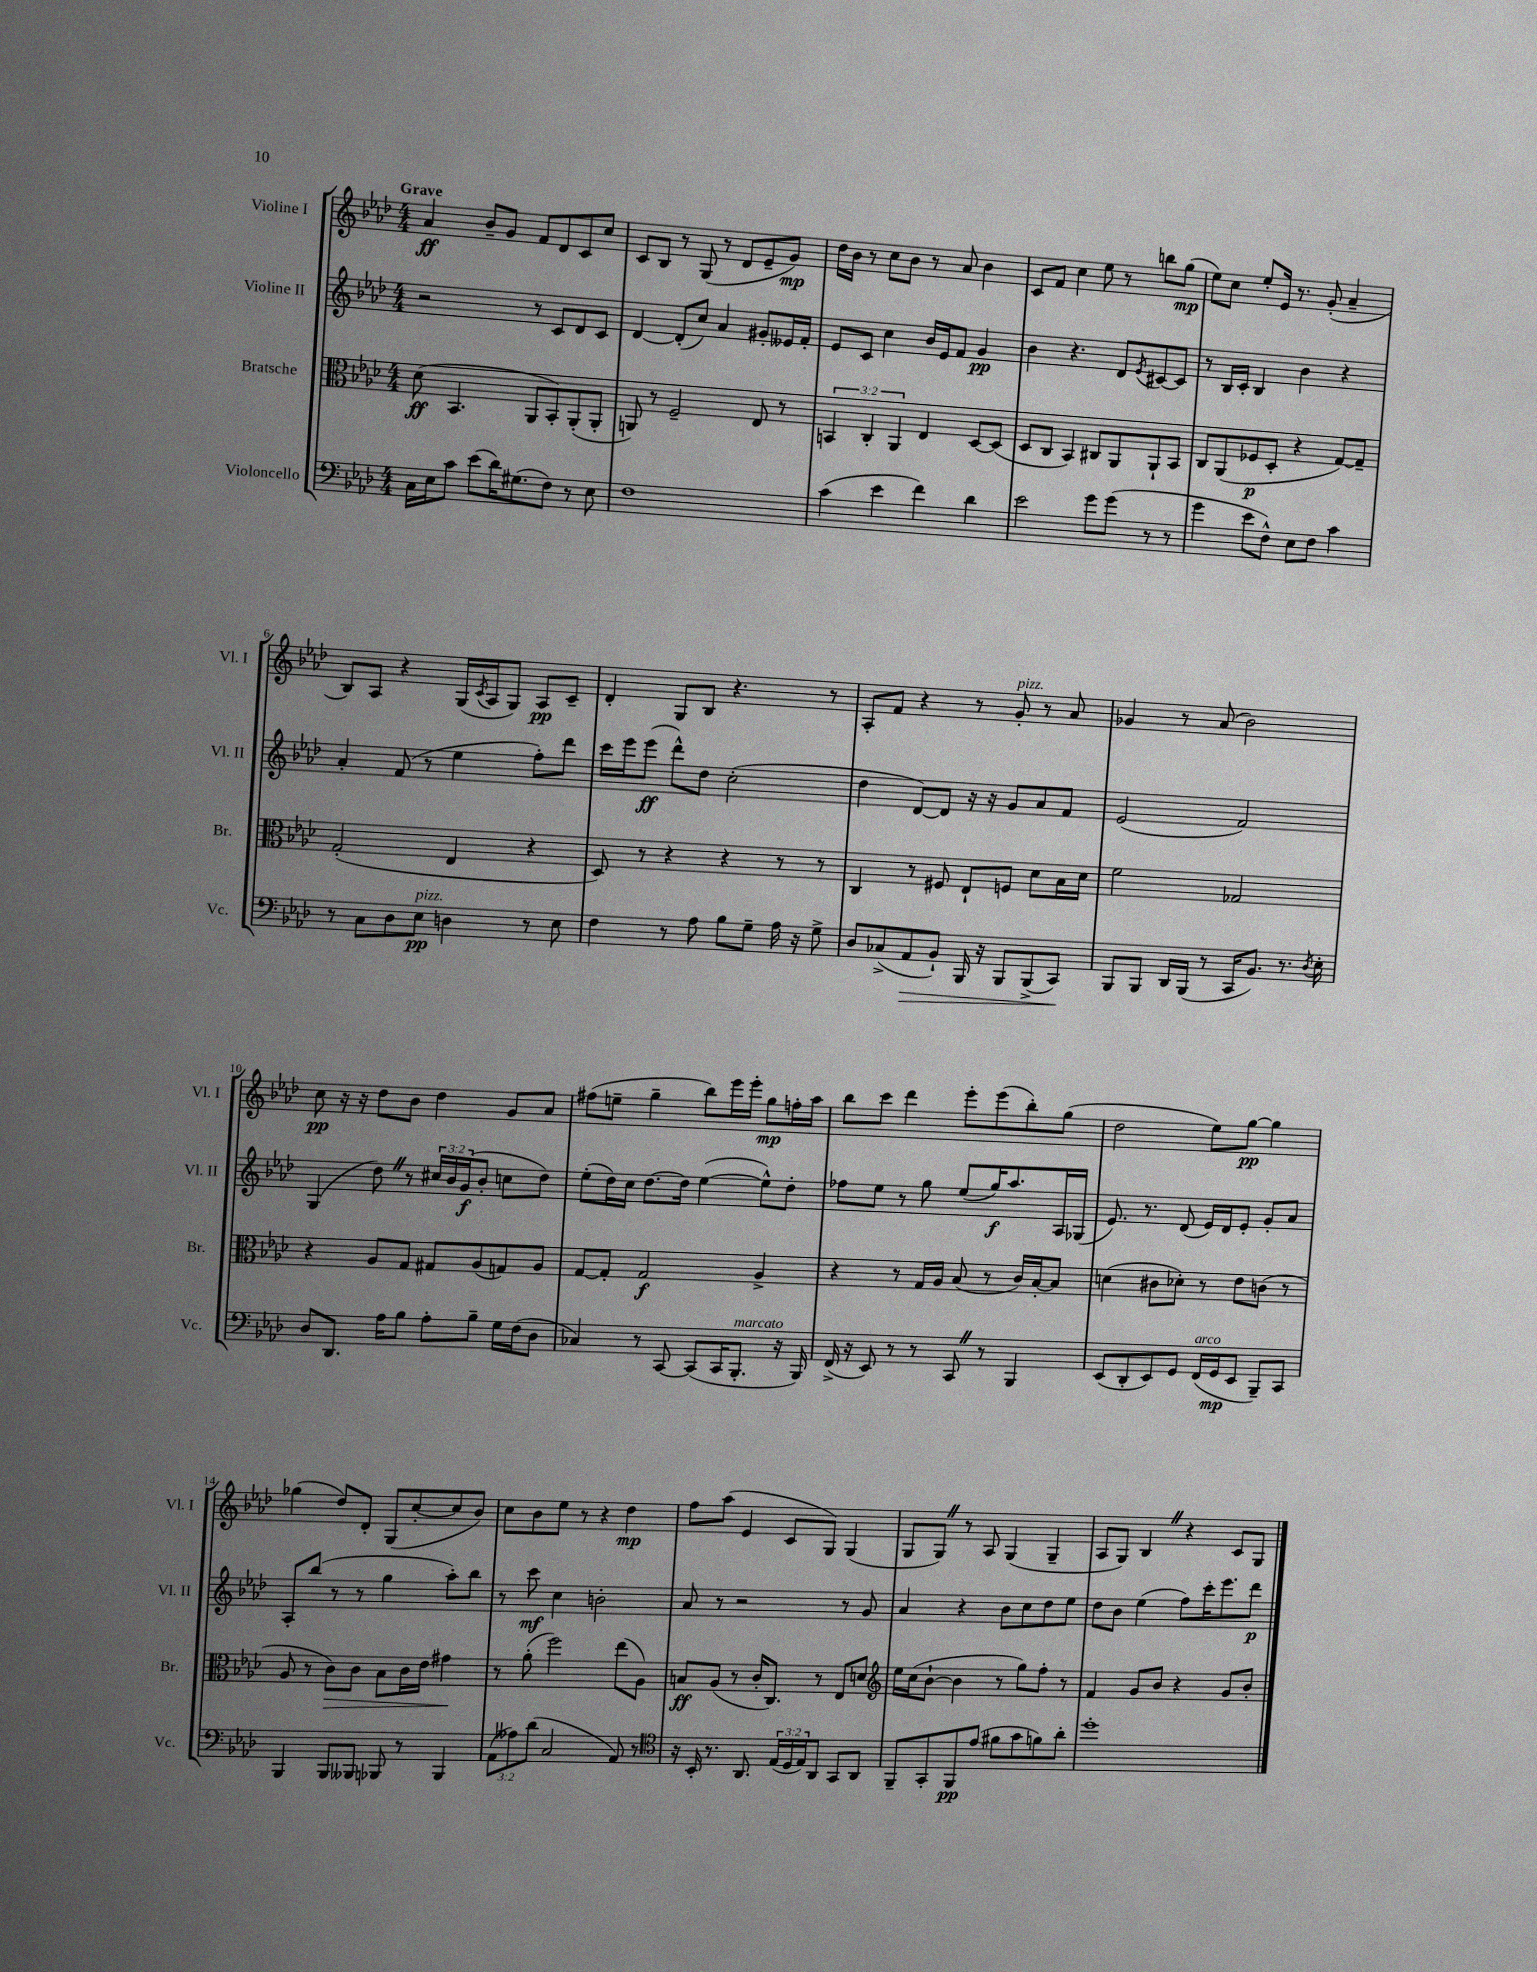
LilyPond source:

<<
\new StaffGroup <<
\new Staff = "s0" \with { instrumentName = "Violine I" shortInstrumentName = "Vl. I" } {
    \clef treble \key aes \major \numericTimeSignature \time 4/4 \tempo "Grave"
    aes'4\ff bes'8-- g'8 f'8 des'8 c'8 c''8 |
    c'8 bes8 r8 g8( r8 des'8 ees'8-- g'8\mp) |
    des''16 bes'16 r8 c''8 bes'8 r8 aes'8 bes'4 |
    c'8 f'8 c''4 ees''8 r8 b''8 g''8\mp( |
    ees''8) c''8 ees''8-. ees'16 r8. g'8-.( aes'4-- |
    bes8) aes8 r4 g16( \acciaccatura { c'8 } aes16 g8) aes8\pp c'8-- |
    des'4-. g8 bes8 r4. r8 |
    aes8-. f'8 r4 r8 g'8-.^\markup { \italic "pizz." } r8 aes'8 |
    ges'4 r8 aes'8( bes'2) |
    c''8\pp r16 r16 des''8 bes'8 des''4 g'8 aes'8 |
    fis''8( e''8-- g''4-- bes''8) ees'''16 ees'''16-. g''8\mp f''16-. aes''16 |
    bes''8 c'''8 des'''4 ees'''8-. ees'''8( bes''8-.) g''8( |
    des''2 ees''8) g''8~\pp g''4 |
    ges''4( des''8) des'8-. g8( c''8~-. c''8 bes'8) |
    c''8 bes'8 ees''8 r8 r4 des''4\mp |
    f''8 aes''8( ees'4 c'8 g8) g4( |
    g8 g8) \once \override BreathingSign.text = \markup { \musicglyph "scripts.caesura.straight" } \breathe r8 aes8 g4( g4-- |
    aes8 g8) bes4 \once \override BreathingSign.text = \markup { \musicglyph "scripts.caesura.straight" } \breathe r4 c'8 g8 \bar "|." |
}
\new Staff = "s1" \with { instrumentName = "Violine II" shortInstrumentName = "Vl. II" } {
    \clef treble \key aes \major \numericTimeSignature \time 4/4 \override Staff.TupletNumber.text = #tuplet-number::calc-fraction-text
    r2 r8 c'8 des'8 c'8 |
    des'4~ des'8-.( c''8) aes'4 gis'8-. eeses'16 f'16-. |
    ees'8 c'8 c''4 bes'16 ees'16 f'8 g'4\pp |
    bes'4 r4. des'8 \acciaccatura { ees'8 } cis'8~ cis'8 |
    r8 bes16 c'16-. bes4 bes'4 r4 |
    aes'4-. f'8( r8 ees''4 f''8-.) des'''8 |
    c'''16 ees'''16 ees'''8\ff( des'''8-^) des''8 c''2-.( |
    des''4 des'8~) des'8 r16 r16 g'8 aes'8 f'8 |
    ees'2( f'2) |
    g4( des''8) \once \override BreathingSign.text = \markup { \musicglyph "scripts.caesura.straight" } \breathe r8 \tuplet 3/2 { cis''16 bes'16 g'16\f( } bes'8-. c''8 des''8) |
    ees''8-.( des''16) c''16 des''8.~ des''16 ees''4~( ees''8-^) des''8-. |
    fes''8 ees''8 r8 g''8 ees''8( g''16\f) aes''8. aes16 ges16( |
    ees'8.) r8. des'8( ees'16) des'16 ees'8-. g'8-. aes'8 |
    aes8-. bes''8( r8 r8 g''4 aes''8-.) bes''8 |
    r8 c'''8\mf c''4 b'2-. |
    aes'8 r8 r2 r8 g'8 |
    aes'4 r4 bes'8 c''8 des''8 ees''8 |
    des''8 bes'8 ees''4( f''8) c'''16-. ees'''8. des'''8\p \bar "|." |
}
\new Staff = "s2" \with { instrumentName = "Bratsche" shortInstrumentName = "Br." } {
    \clef alto \key aes \major \numericTimeSignature \time 4/4 \override Staff.TupletNumber.text = #tuplet-number::calc-fraction-text
    des'8\ff( bes,4. aes,8 bes,8-.) aes,8-.( aes,8-. |
    a,8) r8 f2-- ees8 r8 |
    \tuplet 3/2 { b,4 c4-. aes,4 } ees4 des8~ des8( |
    des8 c8 bes,4) cis8 aes,8 aes,8-! bes,8 |
    c8 aes,8( fes8\p des8-. r4 g8~) g8-- |
    g2-.( ees4 r4 |
    des8) r8 r4 r4 r8 r8 |
    c4 r8 fis8 ees8-! f8 des'8 bes16 des'16 |
    f'2 ges2 |
    r4 aes8 g8 gis8 aes8( g8) aes8 |
    g8~ g8-. g2\f aes4-> |
    r4 r8 g16 aes16 bes8( r8 c'16) bes16~-. bes8 |
    d'4( cis'8 des'8-.) r8 ees'8 c'8( r8 |
    aes8 r8 c'8\>) c'8 bes8 c'16 ees'16 gis'4\! |
    r8 aes'8-.( f''2) ees''8( aes8) |
    b8\ff aes8( r8 c'16-. c8.) r8 ees8 d'8 |
    \clef treble ees''16 c''16( bes'8~-! bes'4 r8 g''8) f''8-. r8 |
    f'4 g'8 bes'8 r4 g'8 bes'8-. \bar "|." |
}
\new Staff = "s3" \with { instrumentName = "Violoncello" shortInstrumentName = "Vc." } {
    \clef bass \key aes \major \numericTimeSignature \time 4/4 \override Staff.TupletNumber.text = #tuplet-number::calc-fraction-text
    c16 ees16 c'8 ees'8( des'16) gis8.( f8) r8 ees8 |
    f1 |
    c'4( ees'4 f'4) des'4 |
    ees'2 g'8 g'8( r8 r8 |
    g'4 ees'8 f8-^) ees8 f8 c'4 |
    r8 c8 des8 ees8\pp^\markup { \italic "pizz." } d4 r8 ees8 |
    f4 r8 aes8 bes8 g8-- aes16 r16 g8-> |
    des8 ces8->( aes,8\> bes,8-!) bes,,16 r16 bes,,8 bes,,8->( c,8\!) |
    bes,,8 bes,,8 des,16 bes,,16( r8 c,16 bes,8.) r8. \acciaccatura { des8 } ees16-. |
    des8 des,8. aes16 bes8 aes8-. bes8-- g16 f16( des8 |
    ces4) r8 c,8~ c,8( c,16 bes,,8.-.^\markup { \italic "marcato" } r16 bes,,16) |
    f,16->( r16 ees,8) r8 r8 c,8 \once \override BreathingSign.text = \markup { \musicglyph "scripts.caesura.straight" } \breathe r8 bes,,4 |
    ees,8( des,8-. ees,8) g,8 f,16^\markup { \italic "arco" }( g,16\mp ees,8 bes,,8--) c,8 |
    bes,,4 bes,,8 beses,,8 bes,,8 r8 bes,,4 |
    \tuplet 3/2 { aes,8( aeses8) des'8( } c2 aes,8) r8 |
    \clef tenor r16 bes,16-. r8. aes,8. \tuplet 3/2 { ees16( des16 ees16) } aes,8 g,8 aes,8 |
    f,8-- g,8-. f,8\pp ees'8( fis'8 g'8 f'8) aes'8-. |
    des''1-. \bar "|." |
}
>>
>>
